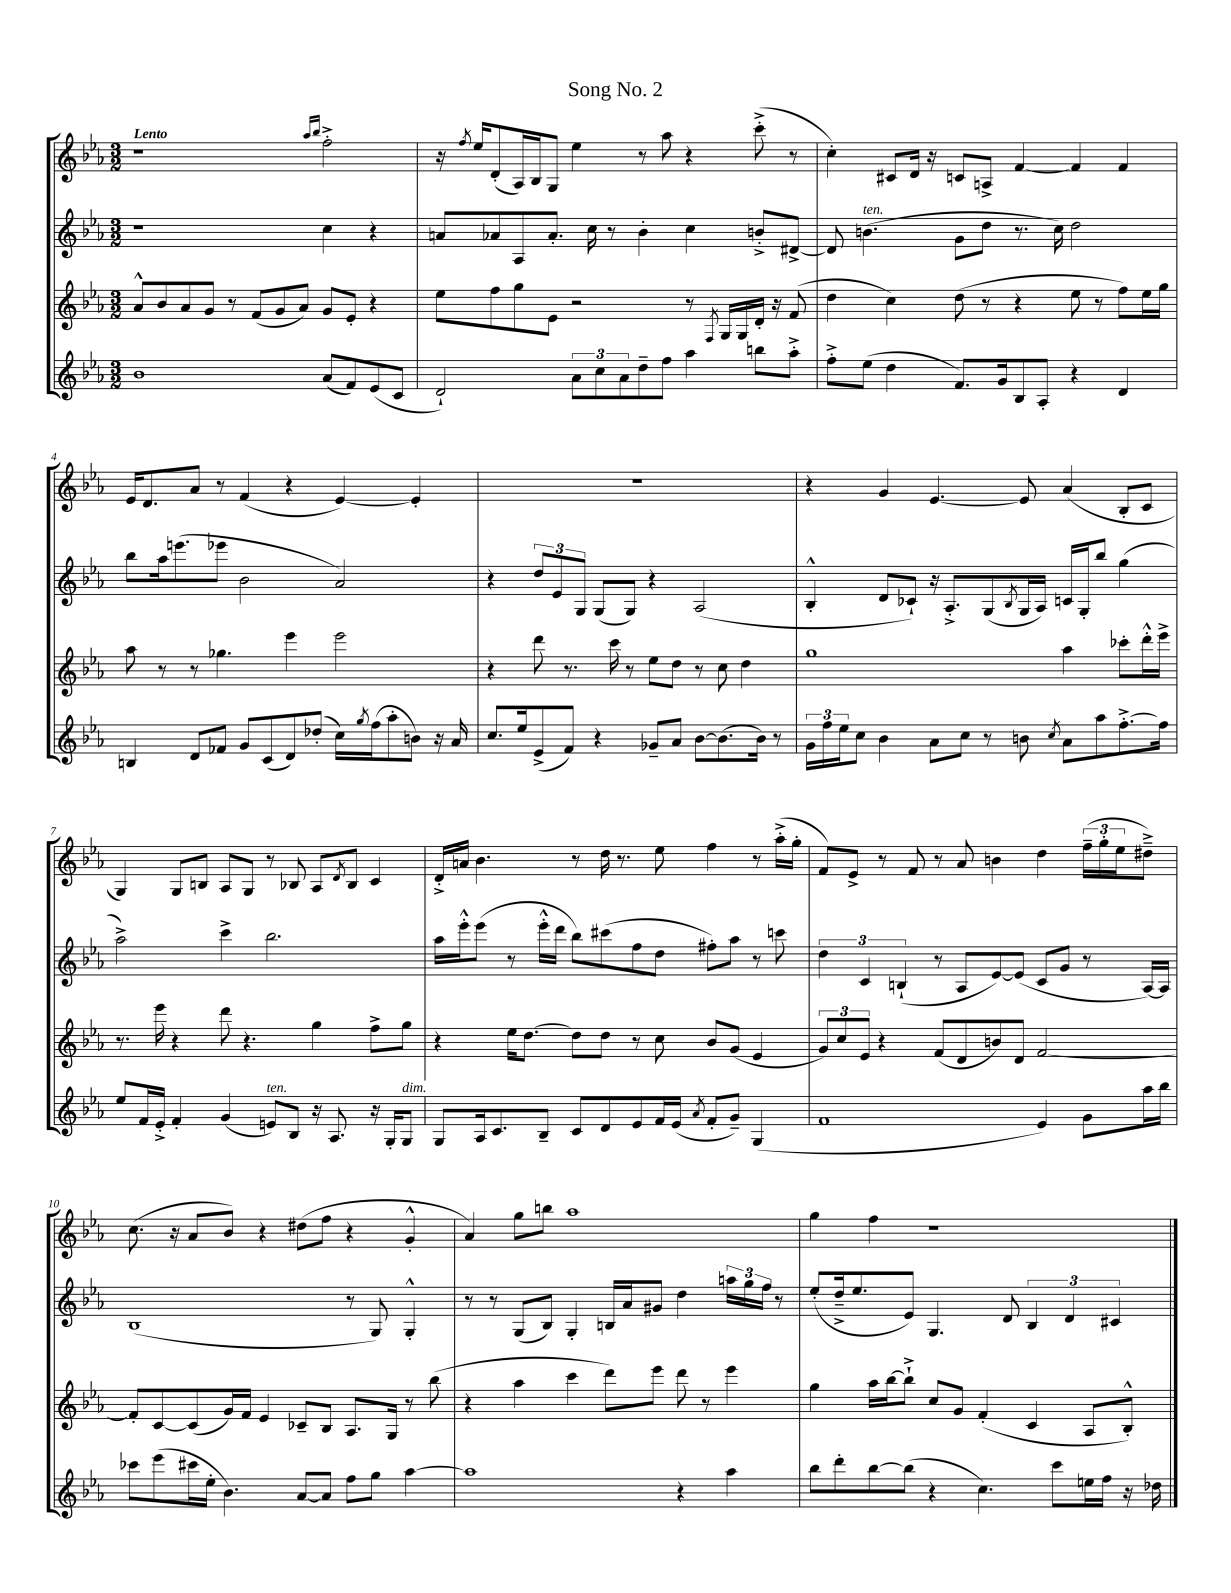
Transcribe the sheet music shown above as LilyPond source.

\header { title = "Song No. 2" }
<<
\new StaffGroup <<
\new Staff = "s0" {
    \clef treble \key ees \major \numericTimeSignature \time 3/2 \tempo "Lento"
    r1 \grace { aes''16 bes''16 } f''2-.-> |
    r16 \acciaccatura { f''8 } ees''16 d'8-.( aes16) bes16 g8 ees''4 r8 aes''8 r4 c'''8-.->( r8 |
    c''4-.) cis'8 d'16 r16 c'8 a8-> f'4~ f'4 f'4 |
    ees'16 d'8. aes'8 r8 f'4( r4 ees'4~) ees'4-. |
    R1. |
    r4 g'4 ees'4.~ ees'8 aes'4( bes8-. c'8 |
    g4) g8 b8 aes8 g8 r8 bes8 aes8 \acciaccatura { d'8 } bes8 c'4 |
    d'16-.-> a'16 bes'4. r8 d''16 r8. ees''8 f''4 r8 aes''16-.->( g''16-. |
    f'8) ees'8-> r8 f'8 r8 aes'8 b'4 d''4 \tuplet 3/2 { f''16--( g''16-. ees''16 } dis''8--->) |
    c''8.( r16 aes'8 bes'8) r4 dis''8( f''8 r4 g'4-.-^ |
    aes'4) g''8 b''8 aes''1 |
    g''4 f''4 r1 \bar "|." |
}
\new Staff = "s1" {
    \clef treble \key ees \major \numericTimeSignature \time 3/2
    r1 c''4 r4 |
    a'8 aes'8 aes8 aes'8.-. c''16 r8 bes'4-. c''4 b'8-.-> dis'8~-> |
    dis'8 b'4.^\markup { \italic "ten." }( g'8 d''8 r8. c''16) d''2 |
    bes''8 aes''16 e'''8.( ees'''8 bes'2 aes'2) |
    r4 \tuplet 3/2 { d''8 ees'8 g8 } g8( g8) r4 aes2( |
    bes4-.-^ d'8 ces'8-!) r16 aes8.-.-> g8( \acciaccatura { bes8 } g16 aes16) c'16 g16-. bes''8 g''4( |
    aes''2->) c'''4-> bes''2. |
    aes''16 ees'''16-.-^ ees'''8( r8 ees'''16-.-^ d'''16 bes''8) cis'''8( f''8 d''8 fis''8-.) aes''8 r8 c'''8 |
    \tuplet 3/2 { d''4 c'4 b4-!( } r8 aes8 ees'8~) ees'8( c'8 g'8 r8 aes16~) aes16 |
    bes1( r8 g8) g4-.-^ |
    r8 r8 g8( bes8) g4-. b16 aes'16 gis'8 d''4 \tuplet 3/2 { a''16 g''16 f''16 } r8 |
    ees''8-.( d''16---> ees''8. ees'8) g4. d'8 \tuplet 3/2 { bes4 d'4 cis'4 } \bar "|." |
}
\new Staff = "s2" {
    \clef treble \key ees \major \numericTimeSignature \time 3/2
    aes'8-^ bes'8 aes'8 g'8 r8 f'8( g'8 aes'8) g'8 ees'8-. r4 |
    ees''8 f''8 g''8 ees'8 r2 r8 \acciaccatura { f8 } g16 g16 d'16-. r16 f'8( |
    d''4 c''4) d''8( r8 r4 ees''8 r8 f''8) ees''16 g''16 |
    aes''8 r8 r8 ges''4. ees'''4 ees'''2 |
    r4 d'''8 r8. c'''16 r8 ees''8 d''8 r8 c''8 d''4 |
    g''1 aes''4 ces'''8-. d'''16-.-^ ees'''16-> |
    r8. ees'''16 r4 d'''8 r4. g''4 f''8-> g''8 |
    r4 ees''16 d''8.~ d''8 d''8 r8 c''8 bes'8 g'8( ees'4 |
    \tuplet 3/2 { g'8) c''8 ees'8 } r4 f'8( d'8 b'8) d'8 f'2~ |
    f'8-. c'8~ c'8( g'16) f'16 ees'4 ces'8-- bes8 aes8. g16 r8 bes''8( |
    r4 aes''4 c'''4 d'''8) ees'''8 d'''8 r8 ees'''4 |
    g''4 aes''16 bes''16~ bes''8-!-> c''8 g'8 f'4-.( c'4 aes8 bes8-.-^) \bar "|." |
}
\new Staff = "s3" {
    \clef treble \key ees \major \numericTimeSignature \time 3/2
    bes'1 aes'8( f'8) ees'8( c'8 |
    d'2-!) \tuplet 3/2 { aes'8 c''8 aes'8 } d''8-- f''8 aes''4 b''8 aes''8-.-> |
    f''8-.-> ees''8( d''4 f'8.) g'16 bes8 aes8-. r4 d'4 |
    b4 d'8 fes'8 g'8 c'8( d'8) des''8-.( c''16) \acciaccatura { g''8 } f''16( aes''8-. b'8) r16 aes'16 |
    c''8. ees''16 ees'8->( f'8) r4 ges'8-- aes'8 bes'8~ bes'8.( bes'16) r8 |
    \tuplet 3/2 { g'16 f''16 ees''16 } c''8 bes'4 aes'8 c''8 r8 b'8 \acciaccatura { c''8 } aes'8 aes''8 f''8.~-.-> f''16 |
    ees''8 f'16 ees'16-.-> f'4-. g'4( e'8^\markup { \italic "ten." }) bes8 r16 aes8. r16 g16-. g8^\markup { \italic "dim." } |
    g8 aes16 c'8. bes8-- c'8 d'8 ees'8 f'16 ees'16( \acciaccatura { aes'8 } f'8-. g'8--) g4( |
    f'1 ees'4) g'8 aes''16 bes''16 |
    ces'''8 ees'''8( cis'''16 ees''16-. bes'4.) aes'8~ aes'8 f''8 g''8 aes''4~ |
    aes''1 r4 aes''4 |
    bes''8 d'''8-. bes''8~ bes''8( r4 c''4.) c'''8 e''16 f''16 r16 des''16 \bar "|." |
}
>>
>>
